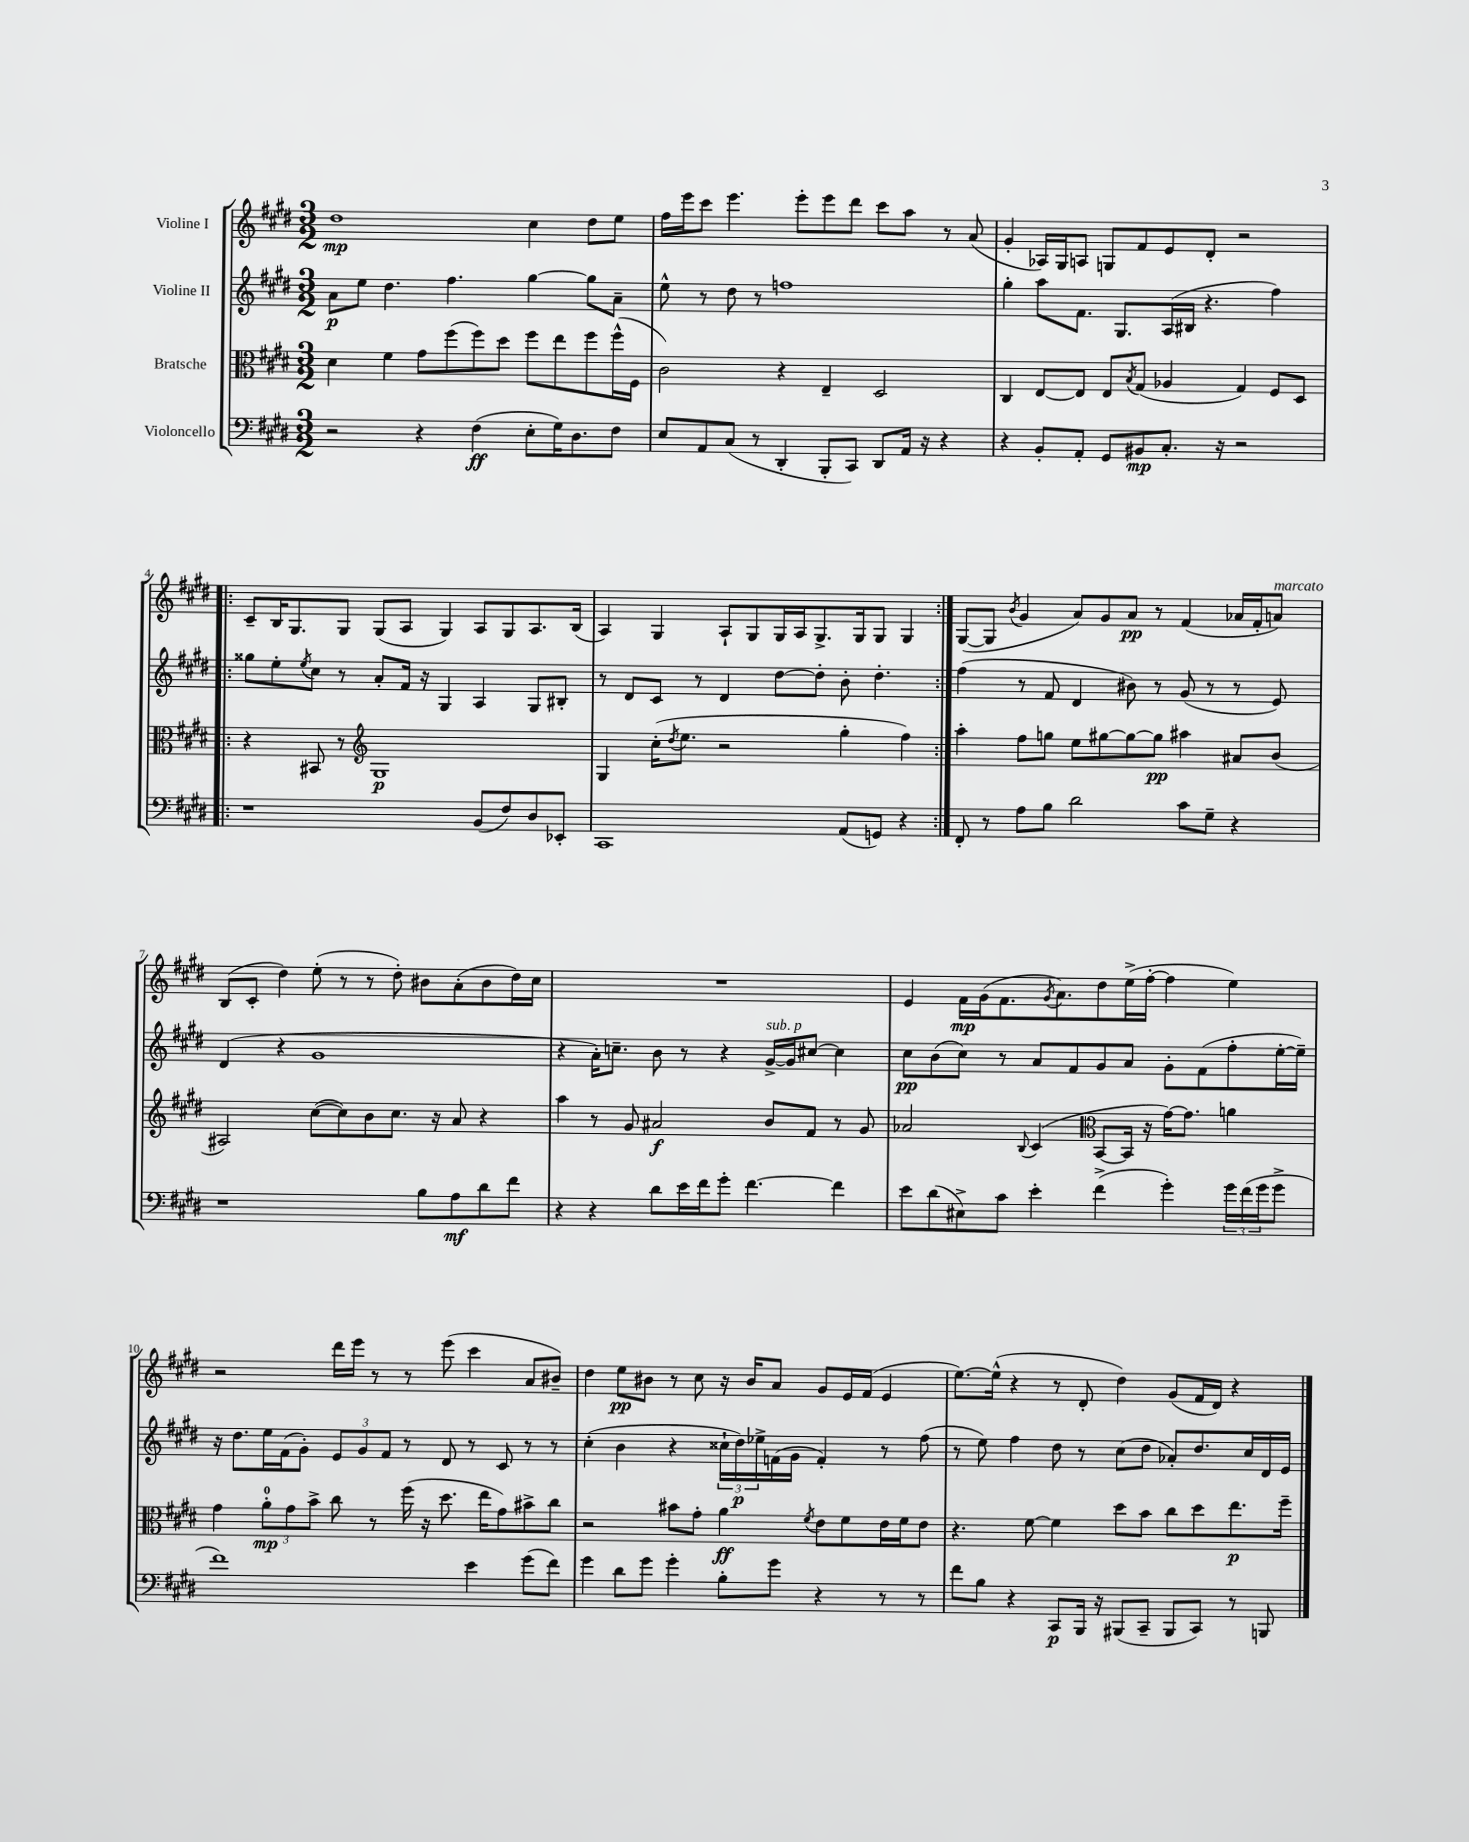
<<
\new StaffGroup <<
\new Staff = "s0" \with { instrumentName = "Violine I" } {
    \clef treble \key e \major \numericTimeSignature \time 3/2
    dis''1\mp cis''4 dis''8 e''8 |
    fis''16 e'''16 cis'''8 e'''4. e'''8-. e'''8 dis'''8 cis'''8 a''8 r8 a'8( |
    gis'4-. aes16) gis16 a8 g8 fis'8 e'8 dis'8-. r2 |
    \repeat volta 2 { cis'8-- b16 gis8. gis8 gis8( a8 gis4) a8 gis8 a8. b16( |
    a4) gis4 a8-! gis8 gis16 a16 gis8.-> gis16 gis8 gis4 | }
    gis8~( gis8 \acciaccatura { b'8 } gis'4 a'8) gis'8 a'8\pp r8 fis'4( aes'16 fis'16-. a'8^\markup { \italic "marcato" }) |
    b8( cis'8-. dis''4) e''8-.( r8 r8 dis''8-.) bis'8 a'8-.( bis'8 dis''16) cis''16 |
    R1. |
    e'4 fis'16\mp gis'16( fis'8. \acciaccatura { gis'8 } a'8.) dis''8 e''16->( fis''16~-. fis''4 e''4) |
    r2 dis'''16 e'''16 r8 r8 e'''8( cis'''4 a'8 bis'8--) |
    dis''4 e''8\pp bis'8 r8 cis''8 r16 bis'16 a'8 gis'8 e'16 fis'16( e'4 |
    e''8.~) e''16-^( r4 r8 dis'8-. dis''4) gis'8( fis'16 dis'16) r4 \bar "|." |
}
\new Staff = "s1" \with { instrumentName = "Violine II" } {
    \clef treble \key e \major \numericTimeSignature \time 3/2
    a'8\p e''8 dis''4. fis''4. gis''4~ gis''8 a'8-- |
    e''8-^ r8 dis''8 r8 f''1 |
    gis''4-. a''8 fis'8. gis8. a16( bis16 r4. fis''4) |
    \repeat volta 2 { gisis''8 e''8-. \acciaccatura { e''8 } cis''8 r8 a'8-. fis'16 r16 gis4 a4 gis8 bis8-. |
    r8 dis'8 cis'8 r8 dis'4 dis''8~ dis''8-. b'8-. dis''4.-. | }
    fis''4( r8 fis'8 dis'4 bis'8) r8 gis'8( r8 r8 e'8) |
    dis'4( r4 gis'1 |
    r4 a'16-.) c''8.-- b'8 r8 r4 gis'16~->^\markup { \italic "sub. p" } gis'16 cis''8~ cis''4 |
    cis''8\pp b'8( cis''8) r8 a'8 fis'8 gis'8 a'8 gis'8-. fis'8( fis''8-. e''16~-. e''16--) |
    r16 dis''8. e''16 fis'16( gis'8-.) \tuplet 3/2 { e'8 gis'8 fis'8 } r8 dis'8 r8 cis'8 r8 r8 |
    cis''4-.( b'4 r4 \tuplet 3/2 { cisis''16-! dis''16\p) ees''16-> } f'16( gis'16 f'4-.) r8 fis''8( |
    r8 e''8) fis''4 dis''8 r8 cis''8( dis''8 aes'8-.) dis''8. cis''16 dis'16 e'16 \bar "|." |
}
\new Staff = "s2" \with { instrumentName = "Bratsche" } {
    \clef alto \key e \major \numericTimeSignature \time 3/2
    dis'4 fis'4 gis'8 fis''8( fis''8) dis''8 fis''8 e''8 fis''8 fis''16-^( fis16 |
    cis'2) r4 e4-- dis2 |
    cis4 e8~ e8 e8 \acciaccatura { b8 } gis8( aes4 gis4) fis8 dis8 |
    \repeat volta 2 { r4 bis,8 r8 \clef treble gis1\p |
    gis4 cis''16-.( \acciaccatura { dis''8 } e''8. r2 gis''4-. fis''4) | }
    a''4-. fis''8 g''8 e''8 gis''8~ gis''8~ gis''8\pp ais''4 ais'8 b'8( |
    ais2) cis''8~( cis''8) b'8 cis''8. r16 a'8 r4 |
    a''4 r8 gis'8 ais'2\f b'8 fis'8 r8 gis'8 |
    aes'2 \appoggiatura { b8 } cis'4( \clef alto b,8~ b,16 r16 gis'16~) gis'8. a'4 |
    gis'4 \tuplet 3/2 { a'8-0-.\mp gis'8 b'8-> } cis''8 r8 fis''16( r16 dis''8. e''16 gis'8) bis'8-> cis''8 |
    r2 bis'8 gis'8-. a'4\ff \acciaccatura { fis'8 } e'8 fis'8 e'16 fis'16 e'8 |
    r4. fis'8~ fis'4 dis''8 b'8 cis''8 dis''8 e''8.\p fis''16-- \bar "|." |
}
\new Staff = "s3" \with { instrumentName = "Violoncello" } {
    \clef bass \key e \major \numericTimeSignature \time 3/2
    r2 r4 fis4\ff( e8-. gis16) dis8. fis8 |
    e8 a,8 cis8( r8 dis,4-. b,,8-. cis,8) dis,8 a,16 r16 r4 |
    r4 b,8-. a,8-. gis,8 bis,8\mp cis8.-. r16 r2 |
    \repeat volta 2 { r1 b,8( fis8) dis8 ees,8-. |
    cis,1 a,8( g,8) r4 | }
    fis,8-. r8 a8 b8 dis'2 cis'8 gis8-- r4 |
    r1 b8 a8\mf dis'8 fis'8 |
    r4 r4 dis'8 e'16 fis'16 gis'8-. fis'4.~ fis'4 |
    e'8 dis'8( eis8->) cis'8 e'4-. fis'4->( gis'4-.) \tuplet 3/2 { gis'16 fis'16( gis'16 } gis'8-> |
    fis'1) e'4 gis'8( fis'8) |
    gis'4 dis'8 gis'8 gis'4-. b8-. gis'8 r4 r8 r8 |
    fis'8 b8 r4 cis,8\p b,,16 r16 bis,,8( cis,8-- bis,,8 cis,8) r8 b,,8 \bar "|." |
}
>>
>>
